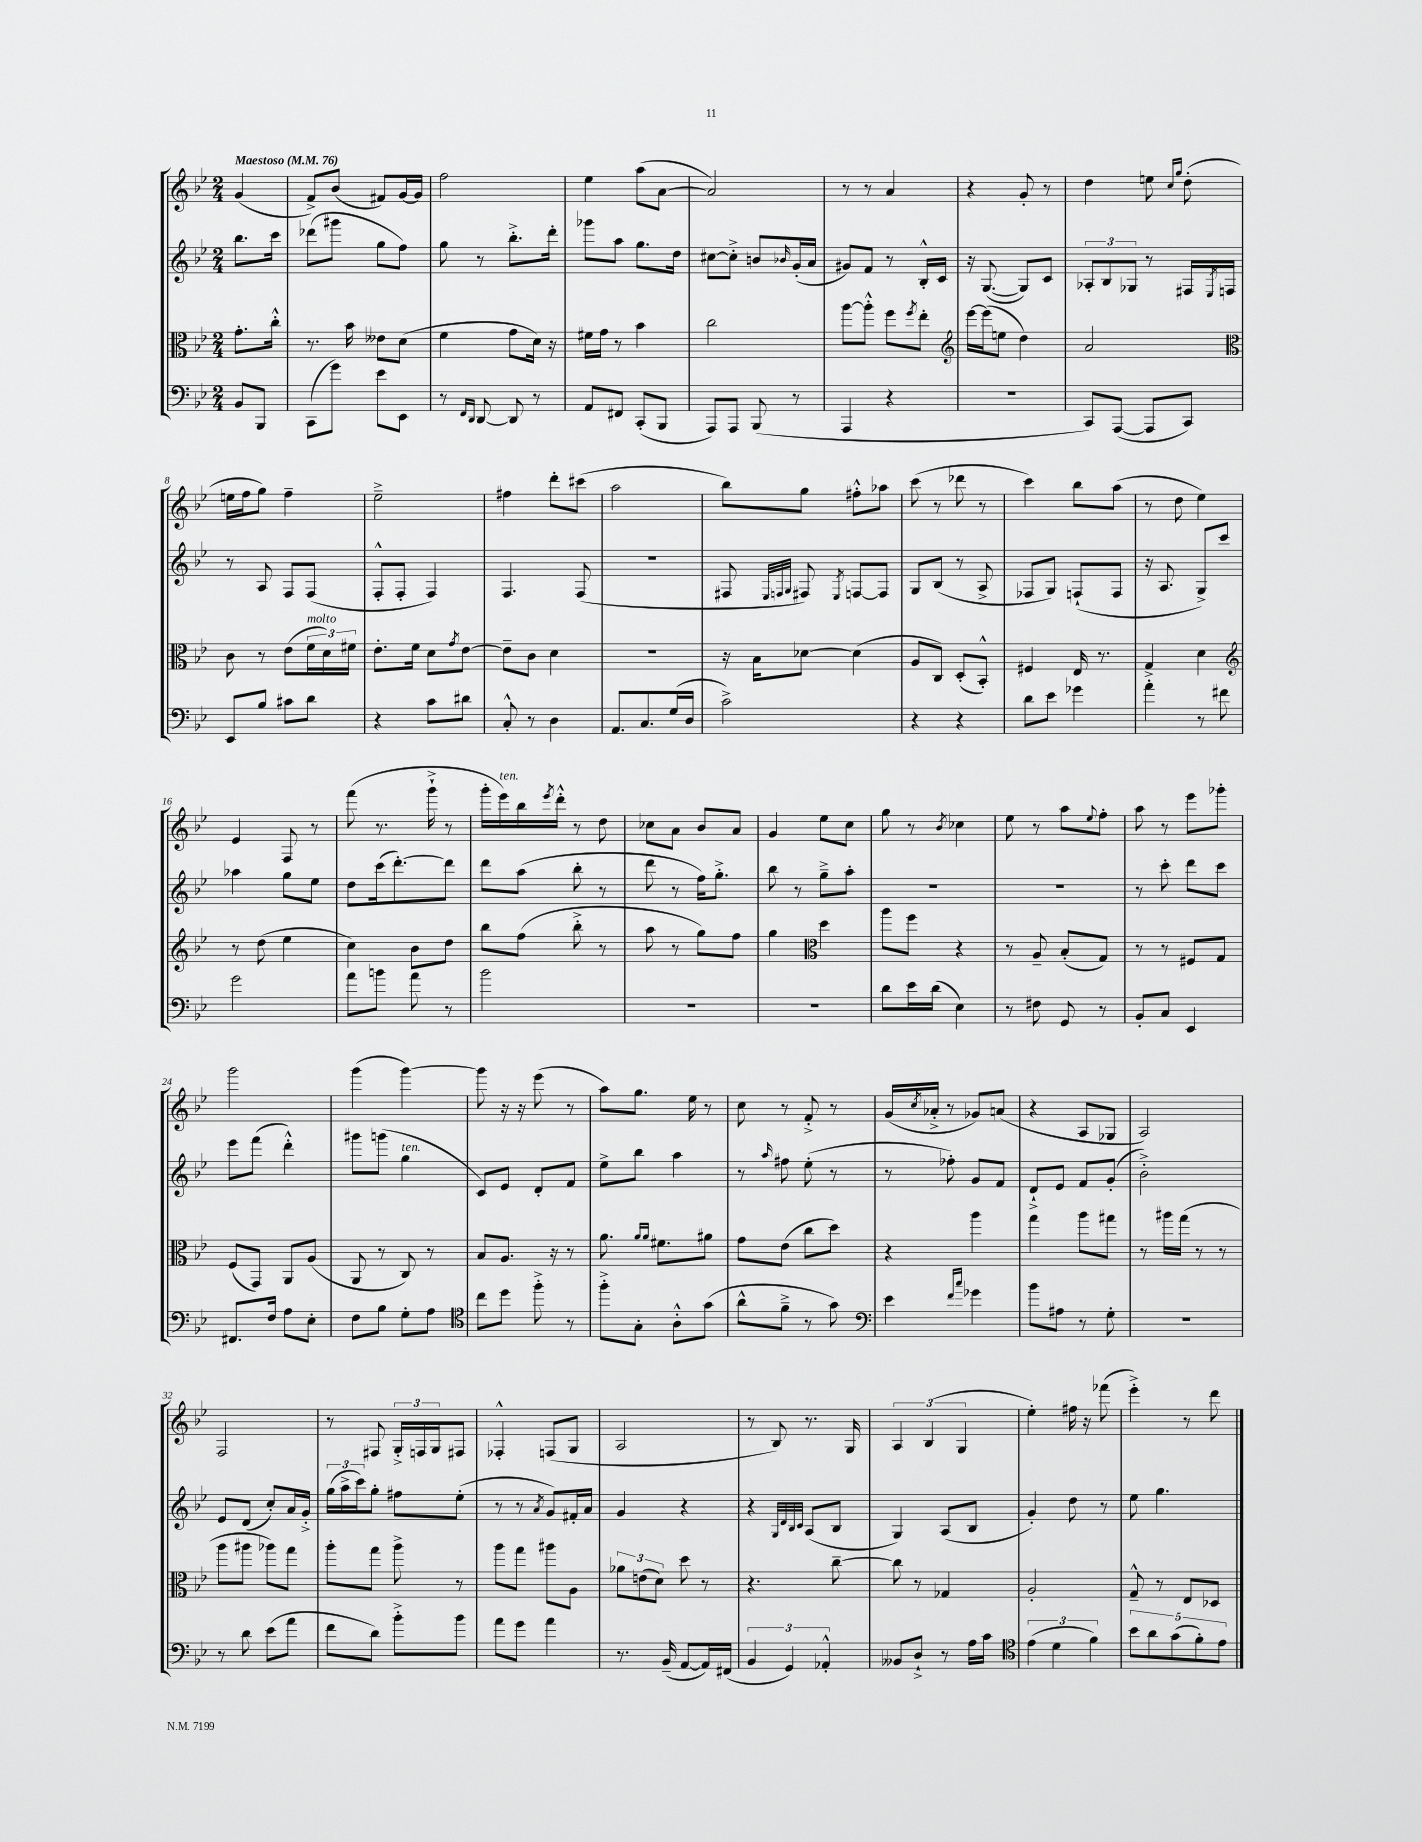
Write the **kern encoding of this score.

**kern	**kern	**kern	**kern
*part4	*part3	*part2	*part1
*staff4	*staff3	*staff2	*staff1
*clefF4	*clefC3	*clefG2	*clefG2
*k[b-e-]	*k[b-e-]	*k[b-e-]	*k[b-e-]
*M2/4	*M2/4	*M2/4	*M2/4
*MM76	*MM76	*MM76	*MM76
=	=	=	=
!	!	!	!LO:TX:a:B:t=Maestoso
8BB-/L	8.g'\L	8.bb-\L	(4g/
8BBB-/J	.	.	.
.	16cc'^^\Jk	16ccc\Jk	.
=1	=1	=1	=1
(8CC\L	8.r	(8ddd-X\L	8f^/L)
8g\J)	.	8ggg#X\J	(8b-/J
.	16b-\	.	.
8e-\L	8e--X\L	8gg\L	8f#X/L)
8EE-\J	(8d\J	8ff\J)	[16g/L
.	.	.	16g/JJ]
=2	=2	=2	=2
8r	4f\	8gg\	2ff\
16qqFF/LL	.	.	.
16qqDD/JJ	.	.	.
[8DD/	.	8r	.
8DD/]	8g\L	8.bb-'^\L	.
8r	16d\Jk)	.	.
.	16r	16ddd'\Jk	.
=3	=3	=3	=3
8AA/L	16f#X\LL	8ggg-X\L	4ee-\
.	16g\JJ	.	.
8FF#X/J	8r	8aa\J	.
(8CC'/L	4b-\	8.gg\L	(8aa\L
8BBB-/J	.	.	[8a\J
.	.	16dd\Jk	.
=4	=4	=4	=4
8AAA/L)	2cc\	[8cc#X\L	2a/])
8AAA/J	.	8cc#'^\J]	.
(8BBB-/	.	8bn/L	.
.	.	16qqb-X/	.
8r	.	(16g'/L	.
.	.	16a/JJ	.
=5	=5	=5	=5
4AAA/	[8aa\L	8g#X/L)	8r
.	8aa'^^\J]	8f/J	8r
4r	8ff\L	8r	4a/
.	8qff/	.	.
.	8ee-'\J	16B-'^^/LL	.
.	.	16c/JJ	.
=6	=6	=6	=6
*	*clefG2	*	*
2r	[16eee-\LL	16r	4r
.	(16eee-\J]	([8.G/	.
.	8een\J	.	.
.	4dd\)	8G/L])	8g'/
.	.	8c/J	8r
=7	=7	=7	=7
8CC/L)	2a/	12A-X'/L	4dd\
.	.	12B-/	.
([8AAA/J	.	.	.
.	.	12G-X/J	.
8AAA/L]	.	8r	8een\
.	.	.	16qqcc/LL
.	.	.	16qqgg/JJ
8CC/J)	.	16F#X/LL	(8dd'\
.	.	8qE-/	.
.	.	16Fn/JJ	.
!!LO:LB:g=z
=8	=8	=8	=8
*	*clefC3	*	*
8EE-/L	8c\	8r	16een\LL
.	.	.	16ff\J
8B-/J	8r	8A/	8gg\J)
8c#X\L	(8e-\L	8F/L	4ff~\
!	!LO:TX:a:i:t=molto	!	!
8d\J	24f\L	(8F/J	.
.	24d\)	.	.
.	24f#X\JJ	.	.
=9	=9	=9	=9
4r	8.e-'\L	8F'^^/L	2ee-~^\
.	.	8F'/J	.
.	16f\Jk	.	.
8c\L	8d\L	4F/)	.
.	8qg/	.	.
8d#X\J	[8e-\J	.	.
=10	=10	=10	=10
8C'^^/	8e-~\L]	4.F/	4ff#X\
8r	8c\J	.	.
4D\	4d\	.	8ddd'\L
.	.	(8F/	(8ccc#X\J
=11	=11	=11	=11
8.AA/L	2r	2r	2aa\
8.C/	.	.	.
(16G/L	.	.	.
16D/JJ	.	.	.
=12	=12	=12	=12
2c^\)	16r	8F#X/	8bb-\L)
.	16B-\KL	.	.
.	.	32qqE-/LLL	.
.	.	32qqFn/	.
.	.	32qqG/JJJ	.
.	[8d-X\J	8F#X/)	8gg\J
.	.	8qE-/	.
.	(4d-\]	[8Fn/L	8ff#X'^^\L
.	.	8F/J]	8aa-X\J
=13	=13	=13	=13
4r	8A/L	8G/L	(8ccc\
.	8C/J)	(8B-/J	8r
4r	(8D'/L	8r	8ddd-X\
.	8BB-'^^/J)	8A^/	8r
=14	=14	=14	=14
8d\L	4F#X/	8F-X/L	4ccc\)
8e-\J	.	8G/J)	.
4g-X\	16E-/	(8Fn`/L	8bb-\L
.	8.r	.	.
.	.	8F/J	(8aa\J
=15	=15	=15	=15
4a'^\	4G/	16r	8r
.	.	8.A/	.
.	.	.	8dd\
8r	4d\	8G^/L)	4ee-\)
8f#X\	.	8ccc/J	.
!!LO:LB:g=z
=16	=16	=16	=16
*	*clefG2	*	*
2g\	8r	4aa-X\	4e-/
.	(8dd\	.	.
.	4ee-\	8gg\L	8F/
.	.	8ee-\J	8r
=17	=17	=17	=17
8a\L	4cc\)	8dd\L	(8fff\
8bn\J	.	(16ccc\k	8.r
.	.	[8.ddd'\)	.
8a\	8b-\L	.	.
.	.	.	16ggg`^\
8r	8dd\J	8ddd\J]	8r
=18	=18	=18	=18
2b-\	8bb-\L	8ddd\L	16ggg'\LL
!	!	!	!LO:TX:a:i:t=ten.
.	.	.	16eee-\)
.	(8ff\J	(8aa\J	16bb-\
.	.	.	8qeee-/
.	.	.	16ddd'^^\JJ
.	8bb-'^\	8bb-'\	8r
.	8r	8r	8dd\
=19	=19	=19	=19
2r	8aa\	8ddd\	8cc-X\L
.	8r	8r	8a\J
.	8gg\L)	16ff\KL)	8b-/L
.	.	8.gg'^\J	.
.	8ff\J	.	8a/J
=20	=20	=20	=20
2r	4gg\	8bb-\	4g/
.	.	8r	.
*	*clefC3	*	*
.	4dd\	8gg~^\L	8ee-\L
.	.	8aa'\J	8cc\J
=21	=21	=21	=21
8d\L	8aa\L	2r	8gg\
16e-\L	8ff\J	.	8r
(16d\JJ	.	.	.
.	.	.	8qb-/
4E-\)	4r	.	4cc-X\
=22	=22	=22	=22
8r	8r	2r	8ee-\
8F#X\	8A~/	.	8r
8GG/	(8B-'/L	.	8aa\L
.	.	.	8qqee-/
8r	8G/J)	.	8ff'\J
=23	=23	=23	=23
8BB-'/L	8r	8r	8aa\
8C/J	8r	8ccc'\	8r
4EE-/	8F#X/L	8ddd\L	8eee-\L
.	8G/J	8ccc\J	8ggg-X'\J
!!LO:LB:g=z
=24	=24	=24	=24
8.FF#X/L	(8F/L	8eee-\L	2ggg\
.	8GG/J)	(8fff\J	.
16F/Jk	.	.	.
8A\L	8AA/L	4ddd'^^\)	.
8E-'\J	(8A/J	.	.
=25	=25	=25	=25
8F\L	8AA/	8ggg#X\L	(4ggg\
8B-\J	8r	(8gggn\J	.
!	!	!LO:TX:a:i:t=ten.	!
8G'\L	8C/)	4gg\	[4ggg\)
8A\J	8r	.	.
=26	=26	=26	=26
*clefC4	*	*	*
8cc\L	8B-/L	8c/L)	8ggg\]
8dd\J	8.A/J	8e-/J	16r
.	.	.	16r
8ff'^\	.	8d'/L	(8eee-\
.	16r	.	.
8r	8r	8f/J	8r
=27	=27	=27	=27
8ff'^\L	8.a\	8ee-^\L	8aa\L)
8G'\J	.	8bb-\J	8.gg\J
.	16qqa/LL	.	.
.	16qqa/JJ	.	.
.	8.f#X\L	.	.
8A'^^\L	.	4aa\	.
.	.	.	16ee-\
(8g\J	8a#X\J	.	8r
=28	=28	=28	=28
8a^^\L	8g\L	8r	8cc\
.	.	16qqaa/	.
8f~^\J	(8e-\J	8ff#X\	8r
8r	8cc\L	(8ee-'\	8f'^/
8g\)	8dd\J)	8r	8r
=29	=29	=29	=29
*clefF4	*	*	*
4e-\	4r	8r	(16g/LL
.	.	.	8qcc/
.	.	.	16a-X'^/JJ
.	.	8ff-X'\)	8r
16qqf/LL	.	.	.
16qqcc/JJ	.	.	.
4g-X\	4aa\	8g/L	8g-X/L)
.	.	8f/J	(8an/J
=30	=30	=30	=30
8b-\L	4gg\	8d`^/L	4r
8A#X\J	.	8e-/J	.
8r	8aa\L	8f/L	8A/L
8G'\	8gg#X\J	(8g'/J	8G-X/J
=31	=31	=31	=31
2r	8r	2b-'^\)	2A/)
.	16aa#X\LL	.	.
.	(16gg\JJ	.	.
.	8r	.	.
.	8r	.	.
!!LO:LB:g=z
=32	=32	=32	=32
8r	8aa\L	8e-/L	2F/
8d\	8aa#X\J	(8d/J	.
(8e-\L	8aa-X\L)	8cc'/L)	.
8a\J	8gg\J	16a/L	.
.	.	16g'^/JJ	.
=33	=33	=33	=33
8f\L	8aa'\L	(24gg\LL	8r
.	.	24aa^\	.
.	.	24ccc\J)	.
8d\J)	8gg\J	8gg'\J	8F#X/
8b-'^\L	8aa^\	8ff#X\L	24G'^/LL
.	.	.	24Fn/
.	.	.	24G/J
8b-\J	8r	(8ee-'\J	8F#X/J
=34	=34	=34	=34
8a\L	8aa\L	8r	4F-X'^^/
8g\J	8gg\J	8r	.
.	.	8qa/	.
4a\	8aa#X\L	8g/L)	(8Fn/L
.	8A\J	16f#X'/L	8G/J
.	.	16a/JJ	.
=35	=35	=35	=35
8.r	12a-X\L	4g/	2A/
.	(12en\	.	.
.	12d\J)	.	.
(16BB-~/	.	.	.
[8AA/L	8dd\	4r	.
16AA/L])	8r	.	.
(16FF#X/JJ	.	.	.
=36	=36	=36	=36
6BB-/	4.r	4r	8r
.	.	.	8B-/)
6GG/)	.	.	.
.	.	32qqG/LLL	.
.	.	32qqd/	.
.	.	32qqB-/	.
.	.	32qqc/JJJ	.
.	.	(8A/L	8.r
6AA-X'^^/	.	.	.
.	[8cc~\	8B-/J	.
.	.	.	16G/
=37	=37	=37	=37
8BB--X/L	8cc\]	4G/)	6A/
8D`^/J	8r	.	.
.	.	.	(6B-/
8r	4G-X/	(8A/L	.
.	.	.	6G/
16A\LL	.	8B-/J	.
16c\JJ	.	.	.
=38	=38	=38	=38
*clefC4	*	*	*
(6e-\	2A'/	4g'/)	4ee-'\)
6d\	.	.	.
.	.	8dd\	16ff#X\
.	.	.	16r
6f\)	.	.	.
.	.	8r	(8fff-X\
=39	=39	=39	=39
10b-\L	8G~^^/	8ee-\	4eee-'^\)
10a\	.	.	.
.	8r	4.gg\	.
(10g\	.	.	.
.	8E-/L	.	8r
10f'\)	.	.	.
.	8D-X/J	.	8ddd\
10e-\J	.	.	.
==	==	==	==
*-	*-	*-	*-
